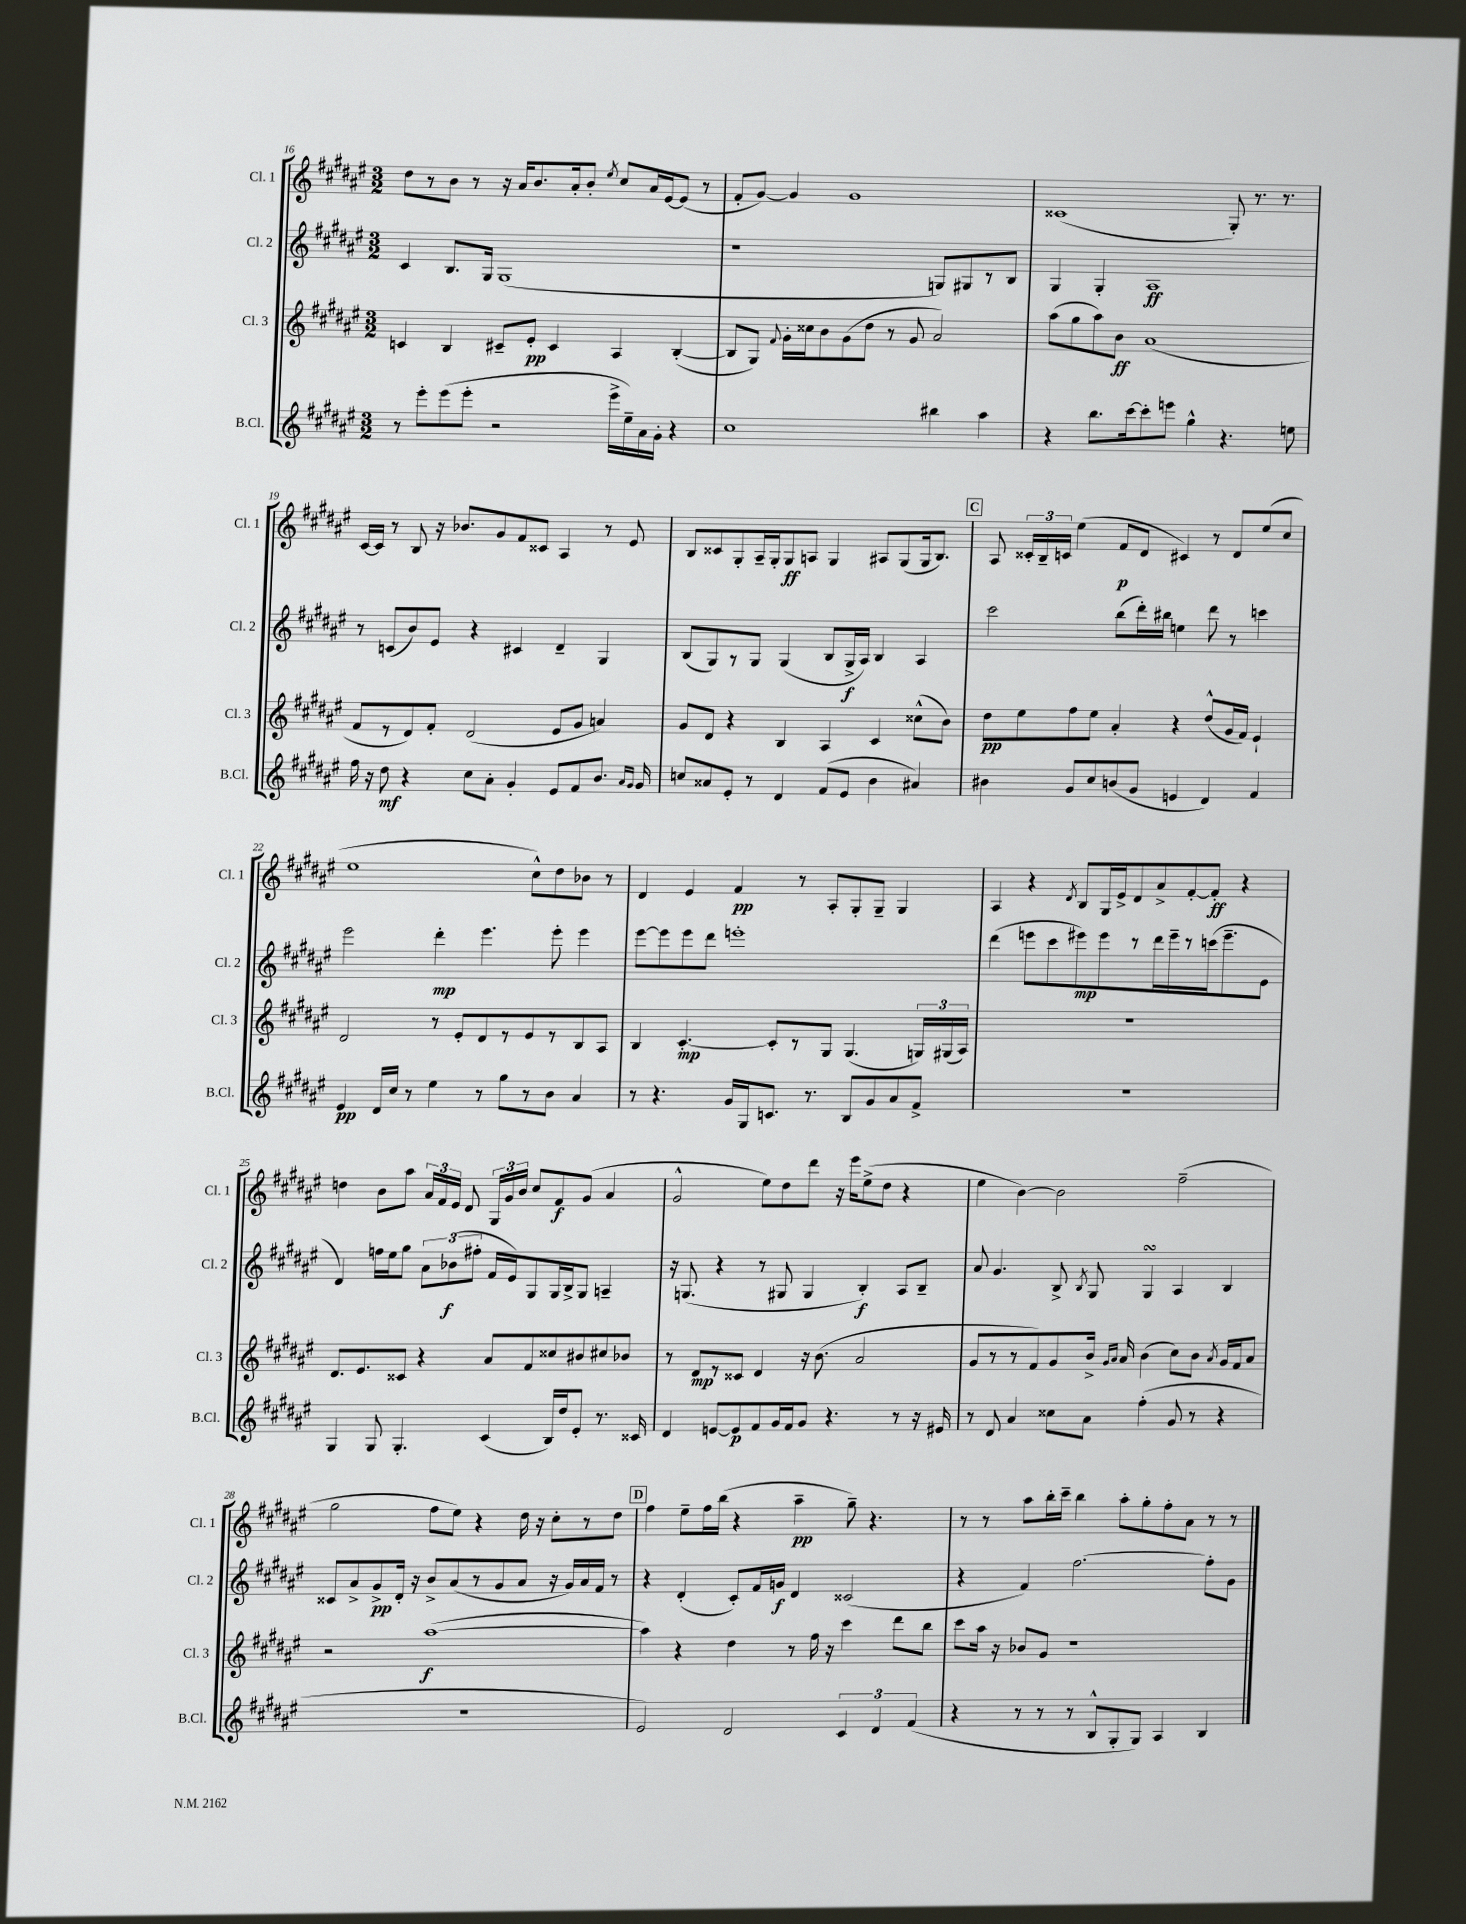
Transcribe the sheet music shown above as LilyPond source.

<<
\new StaffGroup <<
\new Staff = "s0" \with { instrumentName = "Cl. 1" shortInstrumentName = "Cl. 1" } {
    \clef treble \key fis \major \numericTimeSignature \time 3/2
    \autoBeamOff dis''8[ r8 b'8] r8 r16 ais'16[ b'8. ais'16-. b'8]-. \acciaccatura { eis''8 } cis''8[ ais'16 eis'16~ eis'8]( r8 |
    fis'8[-. gis'8]~) gis'4 gis'1 |
    cisis'1( gis8-.) r8. r8. |
    cis'16[~ cis'16] r8 b8 r16 bes'8.[ gis'8 fis'8 cisis'8] ais4 r8 eis'8 |
    b8[ cisis'8 gis8-. ais16-- gis16-. gis8\ff a8] gis4 ais8[ gis8( gis16 b8.]) |
    \mark \markup { \box "C" } ais8 \tuplet 3/2 { cisis'16[-. b16-- c'16] } eis''4( fis'8[\p dis'8] cis'4) r8 dis'8[ eis''8( cis''8] |
    eis''1 cis''8[-^) dis''8 bes'8] r8 |
    dis'4 eis'4 fis'4\pp r8 ais8[-. gis8-. gis8]-- gis4 |
    ais4 r4 \acciaccatura { dis'8 } b8[ gis16 eis'16-> dis'8 ais'8-> fis'8~-. fis'8]-.\ff r4 |
    d''4 b'8[ ais''8] \tuplet 3/2 { ais'16[ fis'16 eis'16] } dis'8 \tuplet 3/2 { gis16[ gis'16 b'16] } cis''8[ fis'8\f gis'8]( ais'4 |
    gis'2-^ eis''8[) dis''8 dis'''8] r16 eis'''16[ eis''8->( dis''8] r4 |
    eis''4 b'4~) b'2 fis''2--( |
    gis''2 fis''8[ eis''8]) r4 dis''16 r16 cis''8[-. r8 dis''8] |
    \mark \markup { \box "D" } fis''4 eis''8[-- fis''16 b''16]( r4 ais''4--\pp gis''8--) r4. |
    r8 r8 ais''8[ b''16-. cis'''16]-- b''4 ais''8[-. gis''8-. fis''8-. ais'8] r8 r8 \bar "|." |
}
\new Staff = "s1" \with { instrumentName = "Cl. 2" shortInstrumentName = "Cl. 2" } {
    \clef treble \key fis \major \numericTimeSignature \time 3/2
    \autoBeamOff cis'4 b8.[ gis16] gis1( |
    r1 g8[) gis8 r8 b8] |
    gis4 gis4-. ais1\ff |
    r8 c'8[( b'8) eis'8] r4 cis'4 dis'4-- gis4 |
    b8[( gis8) r8 gis8] gis4( b8[ gis16->\f ais16]) b4 ais4 |
    \mark \markup { \box "C" } cis'''2 b''8[( dis'''16-.) bis''16] e''4 dis'''8 r8 c'''4 |
    eis'''2 dis'''4-.\mp eis'''4. eis'''8-. eis'''4 |
    eis'''8[~ eis'''8 eis'''8 dis'''8] e'''1-. |
    dis'''4( e'''8[ cis'''8 eis'''8\mp) eis'''8 r8 dis'''16 eis'''16-- r8 c'''16( eis'''8.-- eis'8] |
    dis'4) f''16[ eis''16 gis''8] \tuplet 3/2 { ais'8[ bes'8\f( fis''8]-. } fis'16[ eis'16) gis8 gis16 b16-> gis8] a4-- |
    r16 g8.( r4 r8 gis8 gis4 b4-.\f) ais8[ b8]-- |
    ais'8 gis'4. b8-> \acciaccatura { b8 } gis8 gis4\turn ais4 b4 |
    cisis'8[ ais'8-> gis'8->\pp dis'16]-. r16 b'8[-> ais'8( r8 gis'8 ais'8] r16 gis'16[) ais'16 fis'16] r8 |
    \mark \markup { \box "D" } r4 dis'4-.( cis'8[-.) fis'16 g'16]\f dis'4 cisis'2( |
    r4 fis'4) fis''2.~ fis''8[-. gis'8] \bar "|." |
}
\new Staff = "s2" \with { instrumentName = "Cl. 3" shortInstrumentName = "Cl. 3" } {
    \clef treble \key fis \major \numericTimeSignature \time 3/2
    \autoBeamOff c'4 b4 cis'8[-- eis'8]-.\pp cis'4 ais4 b4~-.( |
    b8[ gis8]) \appoggiatura { fis'8 } gis'16[-. cisis''16 b'8 gis'8( dis''8] r8 gis'8 ais'2) |
    ais''8[( gis''8 ais''8) b'8]\ff ais'1( |
    fis'8[ r8 dis'8) fis'8]-. dis'2( eis'8[ gis'8] a'4) |
    gis'8[ dis'8] r4 b4 ais4 cis'4 cisis''8[-^( b'8]) |
    \mark \markup { \box "C" } dis''8[\pp eis''8 fis''8 eis''8] ais'4-. r4 dis''8[-^( gis'16 fis'16]) eis'4-! |
    dis'2 r8 eis'8[-. dis'8 r8 eis'8 r8 b8 ais8] |
    b4 cis'4.~-.\mp cis'8[-. r8 gis8] gis4.( \tuplet 3/2 { g16[) gis16( ais16]) } |
    R1. |
    dis'8.[ eis'8. cisis'8] r4 ais'8[ fis'8 cisis''8 bis'8 cis''8 bes'8] |
    r8 dis'8[\mp r8 cisis'8] dis'4 r16 b'8.( ais'2 |
    gis'8[ r8 r8 fis'8) gis'8 b'16]-> \grace { gis'16[ ais'16] } ais'16 b'4( cis''8[) b'8] \acciaccatura { ais'8 } gis'16[ fis'16 ais'8] |
    r2 ais''1~\f( |
    \mark \markup { \box "D" } ais''4) r4 dis''4 r8 fis''16 r16 cis'''4 dis'''8[ b''8] |
    cis'''8[ ais''16] r16 bes'8[ gis'8] r1 \bar "|." |
}
\new Staff = "s3" \with { instrumentName = "B.Cl." shortInstrumentName = "B.Cl." } {
    \clef treble \key fis \major \numericTimeSignature \time 3/2
    \autoBeamOff r8 eis'''8[-. eis'''8( eis'''8]-. r2 eis'''16[-> eis''16--) ais'16 gis'16]-. r4 |
    cis''1 bis''4 ais''4 |
    r4 b''8.[ cis'''16~ cis'''8-. e'''8] gis''4-^ r4. e''8 |
    fis''16 r16 dis''8\mf r4 cis''8[ ais'8]-. gis'4-. eis'8[ fis'8 b'8.] \grace { ais'16[ gis'16] } gis'16 |
    c''8[ aisis'8 eis'8]-. r8 dis'4 fis'8[( eis'8] b'4 ais'4) |
    \mark \markup { \box "C" } bis'4 gis'8[ cis''8 b'8( gis'8] e'4 dis'4) fis'4 |
    eis'4\pp dis'16[ cis''16] r8 eis''4 r8 gis''8[ r8 b'8] ais'4 |
    r8 r4. gis'16[ gis16 c'8.] r8. b8[ gis'8 ais'8 fis'8]-> |
    R1. |
    gis4 gis8 gis4.-. cis'4( b16[) dis''16 eis'8]-. r8. cisis'16 |
    dis'4 e'8[~ e'8\p fis'8 gis'16 fis'16 gis'8] r4. r8 r16 eis'16 |
    r8 dis'8 ais'4 cisis''8[ ais'8] fis''4-.( gis'8 r8 r4 |
    R1. |
    \mark \markup { \box "D" } eis'2) dis'2 \tuplet 3/2 { cis'4 dis'4 fis'4( } |
    r4 r8 r8 r8 b8[-^ gis8-. gis8]) ais4 b4 \bar "|." |
}
>>
>>
\layout { \context { \Score currentBarNumber = #16 } }
